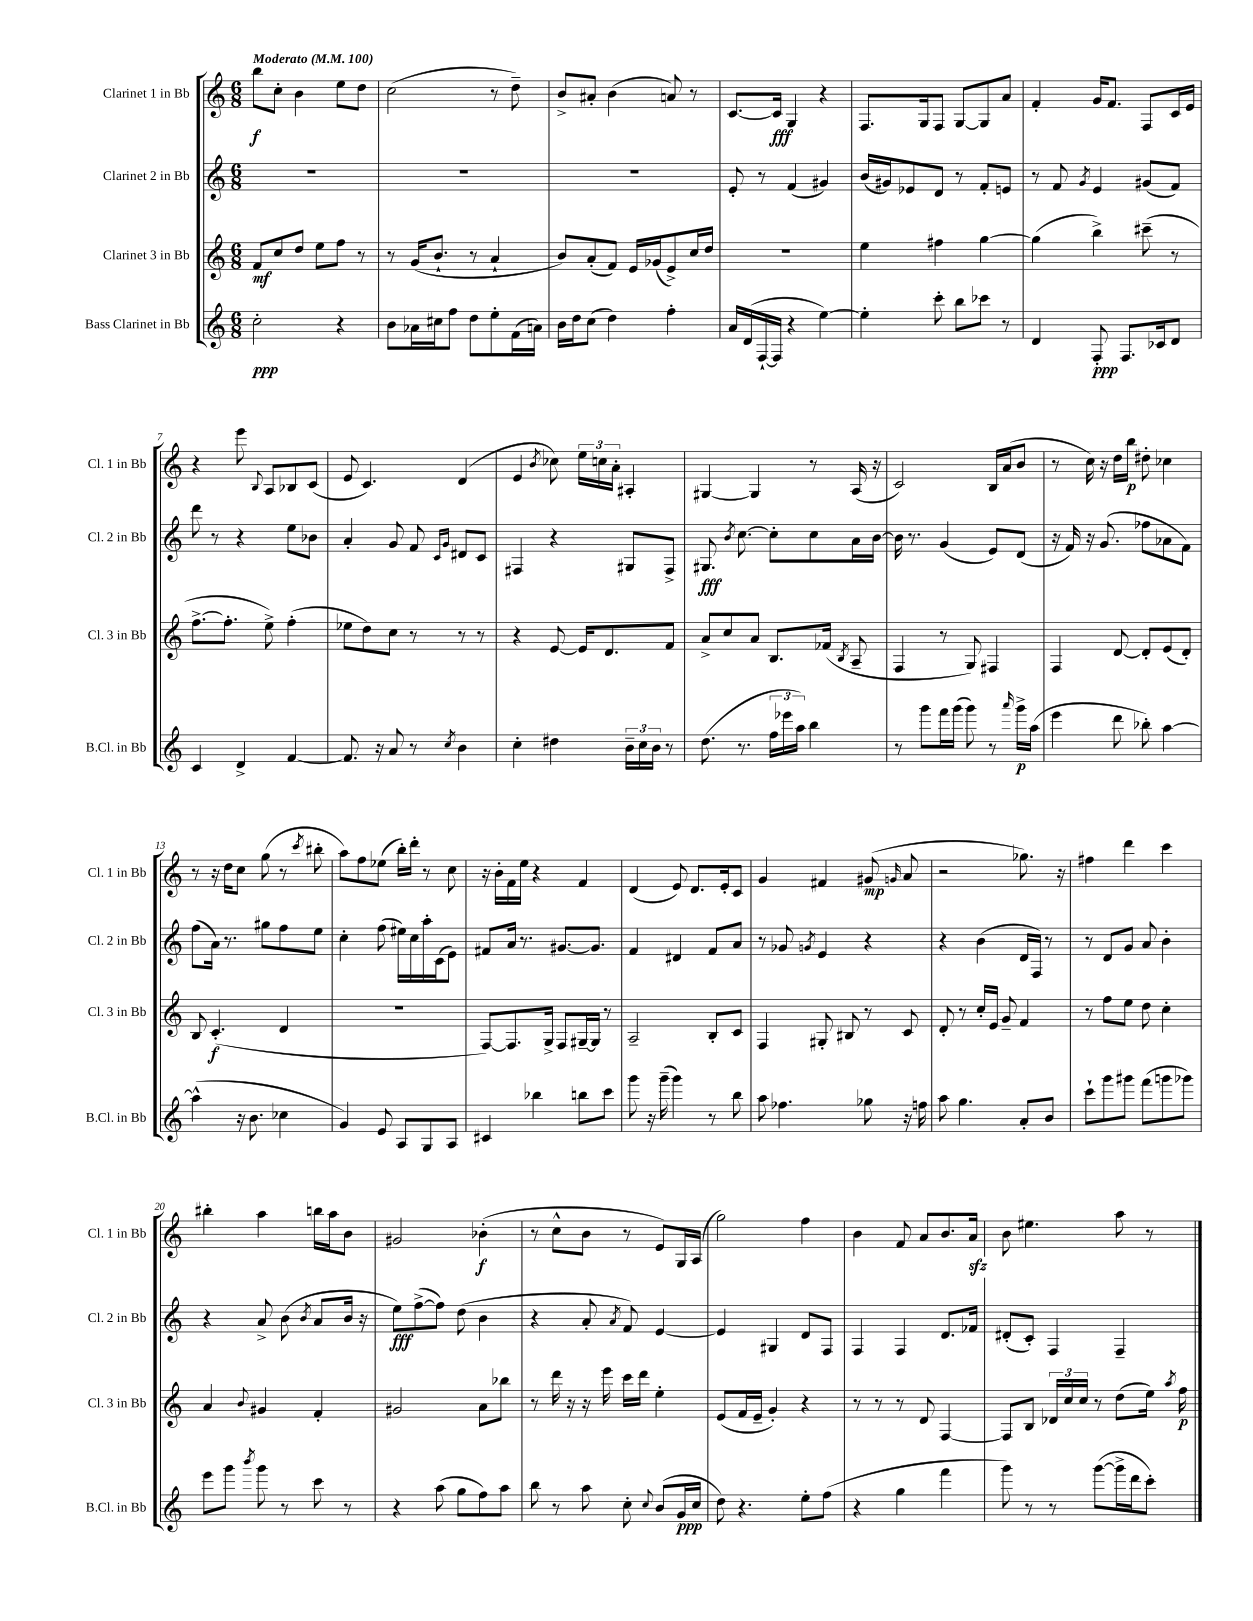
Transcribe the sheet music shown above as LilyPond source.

<<
\new StaffGroup <<
\new Staff = "s0" \with { instrumentName = "Clarinet 1 in Bb" shortInstrumentName = "Cl. 1 in Bb" } {
    \clef treble \key c \major \numericTimeSignature \time 6/8 \tempo "Moderato" 4 = 100
    \autoBeamOff b''8[\f c''8]-. b'4 e''8[ d''8] |
    c''2( r8 d''8--) |
    b'8[-> ais'8]-. b'4( a'8) r8 |
    c'8.[~ c'16]\fff g4 r4 |
    f8.[ g16 f8] g8[~ g8 a'8] |
    f'4-. g'16[ f'8.] f8[ c'16 e'16] |
    r4 e'''8 \appoggiatura { b8 } a8[ bes8 c'8]( |
    e'8 c'4.) d'4( |
    e'4 \acciaccatura { b'8 } ces''8) \tuplet 3/2 { e''16[ c''16 a'16]-. } ais4-. |
    gis4~ gis4 r8 a16( r16 |
    c'2) b16[ a'16( b'8] |
    r8 c''16) r16 d''16[ b''16]\p dis''8-. ces''4 |
    r8 r16 d''16[ c''8] g''8( r8 \acciaccatura { c'''8 } bis''8-. |
    a''8[) f''8 ees''8]( b''16[-.) d'''16]-. r8 c''8 |
    r16 b'16[-. f'16 e''16] r4 f'4 |
    d'4( e'8) d'8.[ e'16-. c'8] |
    g'4 fis'4 gis'8\mp( \grace { g'16 } a'8 |
    r2 ges''8.) r16 |
    fis''4 d'''4 c'''4 |
    bis''4-. a''4 b''16[ a''16 b'8] |
    gis'2 bes'4-.\f( |
    r8 c''8[-^ b'8] r8 e'8[) g16 a16]( |
    g''2) f''4 |
    b'4 f'8 a'8[ b'8. a'16]\sfz |
    b'8 eis''4. a''8 r8 \bar "|." |
}
\new Staff = "s1" \with { instrumentName = "Clarinet 2 in Bb" shortInstrumentName = "Cl. 2 in Bb" } {
    \clef treble \key c \major \numericTimeSignature \time 6/8
    \autoBeamOff R2. |
    R2. |
    R2. |
    e'8-. r8 f'4( gis'4) |
    b'16[( gis'16) ees'8 d'8] r8 f'8[-. e'8] |
    r8 f'8 \acciaccatura { g'8 } e'4 gis'8[( f'8]) |
    d'''8 r8 r4 e''8[ bes'8] |
    a'4-. g'8 f'8 \grace { c'16[ g'16] } dis'8[ c'8] |
    fis4 r4 gis8[ fis8]-> |
    gis8.\fff \acciaccatura { b'8 } c''8.~ c''8[-. c''8 a'16 b'16]~ |
    b'16 r8. g'4( e'8[) d'8]( |
    r16 f'16) r16 g'8.( fes''8[ aes'8 f'8]) |
    f''8[( a'16]) r8. gis''8[ f''8 e''8] |
    c''4-. f''8( eis''16[) c''16 a''16-. c'16( e'8]) |
    fis'8[ a'16] r8. gis'8.[~ gis'8.] |
    f'4 dis'4 f'8[ a'8] |
    r8 ges'8 \acciaccatura { g'8 } e'4 r4 |
    r4 b'4( d'16[ f16]) r8 |
    r8 d'8[ g'8] a'8 b'4-. |
    r4 a'8-> b'8( \acciaccatura { b'8 } a'8[ b'16] r16 |
    e''8[\fff) f''8~->( f''8]) d''8( b'4 |
    r4 a'8-. \acciaccatura { a'8 } f'8) e'4~ |
    e'4 gis4 d'8[ f8] |
    f4 f4 d'8.[ fes'16] |
    dis'8[-.( c'8]-.) f4 f4-- \bar "|." |
}
\new Staff = "s2" \with { instrumentName = "Clarinet 3 in Bb" shortInstrumentName = "Cl. 3 in Bb" } {
    \clef treble \key c \major \numericTimeSignature \time 6/8
    \autoBeamOff f'8[\mf c''8 d''8] e''8[ f''8] r8 |
    r8 g'16[( b'8.]-! r8 a'4-! |
    b'8[) a'8-.( f'8]) e'16[ ges'16( e'8->) c''16 d''16] |
    R2. |
    e''4 fis''4 g''4~ |
    g''4( b''4->) cis'''8--( r8 |
    f''8.[~-> f''8.]-. e''8->) f''4-.( |
    ees''8[ d''8) c''8] r8 r8 r8 |
    r4 e'8~ e'16[ d'8. f'8] |
    a'8[-> c''8 a'8] b8.[ fes'16]( \acciaccatura { b8 } a8-- |
    f4 r8 g8) fis4 |
    f4 d'8~ d'8[-. e'8( d'8]-.) |
    b8 c'4.-.\f( d'4 |
    R2. |
    f8[~) f8. g16]-> f8[ gis16~-- gis16] r8 |
    a2-- b8[-. c'8] |
    f4 gis8-. bis8 r8 c'8 |
    d'8-. r8 c''16[-. e'16] g'8-- f'4 |
    r8 f''8[ e''8] d''8 c''4-. |
    a'4 \appoggiatura { b'8 } gis'4 f'4-. |
    gis'2 a'8[ bes''8] |
    r8 d'''16 r16 r16 e'''16 c'''16[ d'''16] e''4-. |
    e'8[( f'16 e'16]-- g'4-.) r4 |
    r8 r8 r8 d'8 f4~ |
    f8[ b8] \tuplet 3/2 { des'16[ c''16 c''16] } r8 d''8[( e''16]) \acciaccatura { a''8 } f''16\p \bar "|." |
}
\new Staff = "s3" \with { instrumentName = "Bass Clarinet in Bb" shortInstrumentName = "B.Cl. in Bb" } {
    \clef treble \key c \major \numericTimeSignature \time 6/8
    \autoBeamOff c''2-.\ppp r4 |
    b'8[ aes'16 cis''16 f''8] d''8[ e''8-. f'16( a'16]) |
    b'16[ d''16 c''8]( d''4) f''4-. |
    a'16[ d'16( f16~-! f16] r4 e''4~) |
    e''4-. c'''8-. b''8[ ces'''8] r8 |
    d'4 f8-.\ppp f8.[ ces'16 d'8] |
    c'4 d'4-> f'4~ |
    f'8. r16 a'8 r8 \acciaccatura { c''8 } b'4 |
    c''4-. dis''4 \tuplet 3/2 { b'16[-- c''16 b'16] } r8 |
    d''8.( r8. \tuplet 3/2 { f''16[ ees'''16 a''16]) } b''4 |
    r8 g'''8[ f'''16 g'''16]( g'''8) r8 \grace { a'''16 } g'''16[->\p a''16]( |
    e'''4 d'''8 bes''8-.) a''4~ |
    a''4-^( r16 b'8. ces''4 |
    g'4) e'8 a8[ g8 a8] |
    cis'4 bes''4 b''8[ c'''8] |
    g'''8 r16 g'''16--( g'''4) r8 b''8 |
    a''8 fes''4. ges''8 r16 f''16 |
    a''8 g''4. a'8[-. b'8] |
    c'''8[-! g'''8 gis'''8] f'''8[( g'''8 ges'''8]) |
    e'''8[ g'''8] \acciaccatura { b'''8 } g'''8 r8 c'''8 r8 |
    r4 a''8( g''8[ f''8) a''8] |
    b''8 r8 a''8 c''8-. \appoggiatura { c''8 } b'8[( g'16\ppp c''16] |
    d''8) r4. e''8[-. f''8]( |
    r4 g''4 f'''4 |
    g'''8) r8 r8 g'''8[~( g'''16-> d'''16 c'''8]-.) \bar "|." |
}
>>
>>
